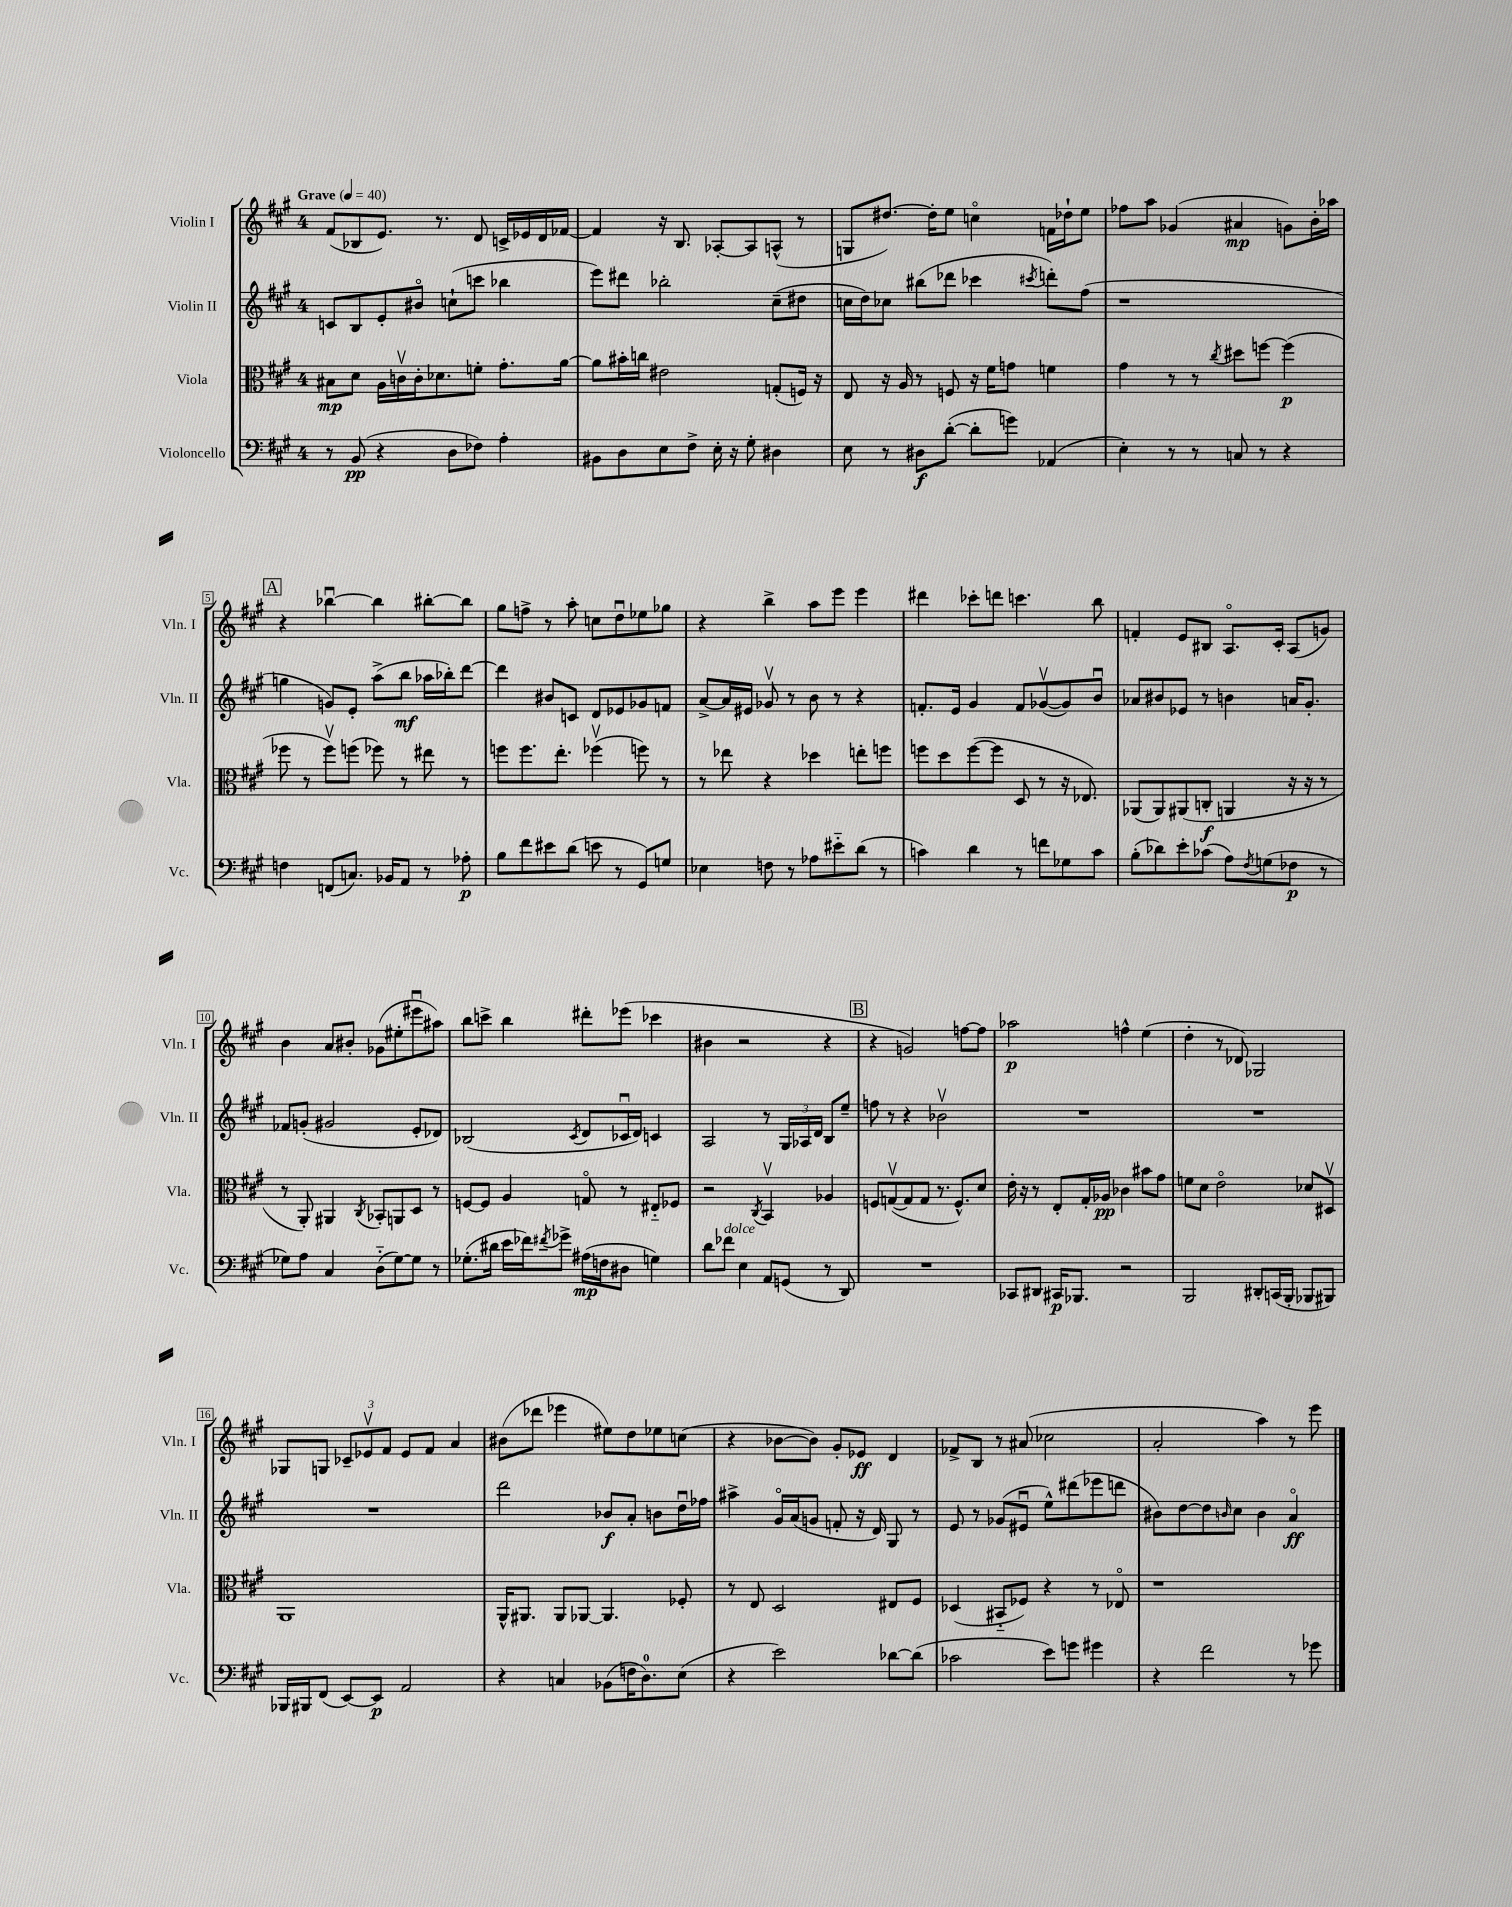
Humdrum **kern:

**kern	**dynam	**kern	**dynam	**kern	**dynam	**kern	**dynam
*part4	*part4	*part3	*part3	*part2	*part2	*part1	*part1
*staff4	*staff4	*staff3	*staff3	*staff2	*staff2	*staff1	*staff1
*I"Violoncello	*	*I"Viola	*	*I"Violin II	*	*I"Violin I	*
*I'Vc.	*	*I'Vla.	*	*I'Vln. II	*	*I'Vln. I	*
*clefF4	*	*clefC3	*	*clefG2	*	*clefG2	*
*k[f#c#g#]	*	*k[f#c#g#]	*	*k[f#c#g#]	*	*k[f#c#g#]	*
*M4/4	*	*M4/4	*	*M4/4	*	*M4/4	*
*MM40	*	*MM40	*	*MM40	*	*MM40	*
=1	=1	=1	=1	=1	=1	=1	=1
!	!	!	!	!	!	!LO:TX:a:B:t=Grave	!
8r	.	8B#X\L	mp	8cn/L	.	(8f#/L	.
(8BB/	pp	8d\J	.	8B/	.	8B-X/	.
4r	.	16A\LL	.	8e'/	.	8.e/J)	.
.	.	16cnv\	.	.	.	.	.
.	.	16c'\J	.	8b#X/J	.	.	.
.	.	8.d-X\	.	.	.	8.r	.
8D\L	.	.	.	(8ccn`\L	.	.	.
8F-X\J)	.	8fn'\J	.	8cccn\J	.	8d/	.
4A'\	.	8.g#'\L	.	4bb-X\	.	16cn^/LL	.
.	.	.	.	.	.	16e-X/	.
.	.	.	.	.	.	16d/	.
.	.	[16a\Jk	.	.	.	[16f-X/JJ	.
=2	=2	=2	=2	=2	=2	=2	=2
8BB#X\L	.	8a\L]	.	8eee\L)	.	4f-/]	.
8D\	.	16b#X'\L	.	8ddd#X\J	.	.	.
.	.	16ccn\JJ	.	.	.	.	.
8E\	.	2e#X\	.	2bb-X'\	.	16r	.
.	.	.	.	.	.	8.B/	.
8F#^\J	.	.	.	.	.	.	.
16E'\	.	.	.	.	.	[8A-X'/L	.
16r	.	.	.	.	.	.	.
8G#'\	.	.	.	.	.	8A-/]	.
4D#X\	.	(8Gn'/L	.	(8cc#~\L	.	(8An^^/J	.
.	.	16Fn/Jk)	.	8dd#X\J	.	8r	.
.	.	16r	.	.	.	.	.
=3	=3	=3	=3	=3	=3	=3	=3
8E\	.	8E/	.	16ccn\LL	.	8Gn/L	.
.	.	.	.	16dd\J)	.	.	.
8r	.	16r	.	8cc-X\J	.	[8.dd#X/J)	.
.	.	16A/	.	.	.	.	.
8D#X\L	f	8r	.	(8bb#X\L	.	.	.
.	.	.	.	.	.	16dd#'\KL]	.
([8d'\J	.	8Fn/	.	8ddd-X\J	.	8ee\J	.
8d'\L]	.	16r	.	4ccc-X\	.	4ccn\	.
.	.	16f#\KL	.	.	.	.	.
8gn\J)	.	8gn\J	.	.	.	.	.
.	.	.	.	8qccc#X/	.	.	.
(4AA-X/	.	4fn\	.	8dddn'\L)	.	16fn\LL	.
.	.	.	.	.	.	16dd-X`\J	.
.	.	.	.	(8ff#\J	.	8ee\J	.
=4	=4	=4	=4	=4	=4	=4	=4
4E'\)	.	4g#\	.	1r	.	8ff-X\L	.
.	.	.	.	.	.	8aa\J	.
8r	.	8r	.	.	.	(4g-X/	.
8r	.	8r	.	.	.	.	.
.	.	8qcc#/	.	.	.	.	.
8Cn/	.	8dd#X\L	.	.	.	4a#X/	mp
8r	.	[8ffn\J	.	.	.	.	.
4r	.	(4ff\]	p	.	.	8gn\L)	.
.	.	.	.	.	.	16b'\L	.
.	.	.	.	.	.	16aa-X\JJ	.
!!LO:LB:g=z
!!LO:REH:place=s1:t=A
=5	=5	=5	=5	=5	=5	=5	=5
4Fn\	.	8ff-X\	.	4ggn\	.	4r	.
.	.	8r	.	.	.	.	.
(8FFn/L	.	8ff-v\L)	.	8gn/L)	.	[4bb-Xu\	.
8.Cn/J)	.	(8ffn\J	.	8e'/J	.	.	.
.	.	8ff-X\)	.	(8aa^\L	.	4bb-\]	.
16BB-X/KL	.	.	.	.	.	.	.
8AA/J	.	8r	.	8bb\J	mf	.	.
8r	.	8ee#X\	.	16aa-X\LL	.	[8bb#X'\L	.
.	.	.	.	16bb-X'\J)	.	.	.
8A-X'\	p	8r	.	[8ddd\J	.	8bb#\J]	.
=6	=6	=6	=6	=6	=6	=6	=6
8B\L	.	8ffn\L	.	4ddd\]	.	8gg#\L	.
8f#\	.	8.ff\	.	.	.	8ffn^\J	.
8e#X\	.	.	.	8b#X/L	.	8r	.
.	.	8.ee'\J	.	.	.	.	.
(8d\J	.	.	.	8cn/J	.	8aa'\	.
8en\	.	(4ff-Xv\	.	8d/L	.	8ccn\L	.
8r	.	.	.	8e-X/	.	8ddu\	.
8GG#/L)	.	8ffn\)	.	8g-X/	.	8ee-X\	.
8Gn/J	.	8r	.	8fn/J	.	8gg-X\J	.
=7	=7	=7	=7	=7	=7	=7	=7
4E-X\	.	8r	.	[8a^/L	.	4r	.
.	.	8ee-X\	.	16a/L]	.	.	.
.	.	.	.	16e#X/JJ	.	.	.
8Fn\	.	4r	.	8g-Xv/	.	4bb^\	.
8r	.	.	.	8r	.	.	.
8A-X\L	.	4dd-X\	.	8b\	.	8aa\L	.
8e#X\	.	.	.	8r	.	8eee\J	.
(8d\J	.	8een'\L	.	4r	.	4eee\	.
8r	.	8ffn\J	.	.	.	.	.
=8	=8	=8	=8	=8	=8	=8	=8
4cn\)	.	8ffn\L	.	8.fn'/L	.	4ddd#X\	.
.	.	8dd\	.	.	.	.	.
.	.	.	.	16e/Jk	.	.	.
4d\	.	([8ff\	.	4g#/	.	8ccc-X'\L	.
.	.	8ff\J]	.	.	.	8dddn\J	.
8r	.	8D/	.	8f/L	.	4.cccn\	.
8fn\L	.	8r	.	([8g-Xv/	.	.	.
8G-X\	.	16r	.	8g-/])	.	.	.
.	.	8.E-X/)	.	.	.	.	.
8c\J	.	.	.	8bu/J	.	8bb\	.
=9	=9	=9	=9	=9	=9	=9	=9
(8B'\L	.	(8AA-X/L	.	8a-X/L	.	4fn'/	.
8d-X\)	.	8AA-/)	.	8b#X/	.	.	.
8e'\	.	(8AA#X/	.	8e-X/J	.	8e/L	.
(8c-X\J	.	8Cn'/J	f	8r	.	8B#X/J	.
8A\L)	.	4AAn/	.	4bn\	.	8.A/L	.
8qF#/	.	.	.	.	.	.	.
(8Gn\	.	.	.	.	.	.	.
.	.	.	.	.	.	16c#'/Jk	.
8F-X\J	p	16r	.	16an/KL	.	(8A/L	.
.	.	16r	.	8.g#'/J	.	.	.
8r	.	8r	.	.	.	8gn/J)	.
!!LO:LB:g=z
=10	=10	=10	=10	=10	=10	=10	=10
8G-X\L)	.	8r	.	8f-X/L	.	4b\	.
8A\J	.	8AA'/)	.	(8gn'/J	.	.	.
4C#/	.	4AA#X/	.	2g#X/	.	8a/L	.
.	.	.	.	.	.	8b#X'/J	.
.	.	8qC#/	.	.	.	.	.
(8D\L	.	8BB-X'/L	.	.	.	(8g-X\L	.
[8G-\)	.	8AAn/	.	.	.	8ee#X'\	.
8G-\J]	.	8D/J	.	8e'/L	.	8eee#Xu\	.
8r	.	8r	.	8d-X/J)	.	8aa#X\J)	.
=11	=11	=11	=11	=11	=11	=11	=11
(8.G-X'\L	.	[8Fn/L	.	(2B-X/	.	8bb\L	.
.	.	8F/J]	.	.	.	8cccn^\J	.
16d#X\Jk	.	.	.	.	.	.	.
16e\LL	.	4A/	.	.	.	4bb\	.
16f-X\J)	.	.	.	.	.	.	.
8qf#X/	.	.	.	.	.	.	.
8g-X^\J	.	.	.	.	.	.	.
.	.	.	.	8qc#/	.	.	.
(16A#X\LL	mp	8Gn/	.	8d/L	.	8ddd#X'\L	.
16Fn\J	.	.	.	.	.	.	.
8D#X\J	.	8r	.	16c-Xu/L	.	(8eee-X\J	.
.	.	.	.	16d/JJ)	.	.	.
4Gn\)	.	8E#X/L	.	4cn/	.	4ccc-X\	.
.	.	8F-X/J	.	.	.	.	.
=12	=12	=12	=12	=12	=12	=12	=12
8d\L	.	2r	.	2A/	.	4b#X\	.
!LO:TX:a:i:t=dolce	!	!	!	!	!	!	!
8f-X\J	.	.	.	.	.	.	.
4E\	.	.	.	.	.	2r	.
.	.	8qC#/	.	.	.	.	.
8AA/L	.	4BBv/	.	8r	.	.	.
(8GGn/J	.	.	.	24G#/LL	.	.	.
.	.	.	.	24A-X/	.	.	.
.	.	.	.	24d/JJ	.	.	.
8r	.	4A-X/	.	8B/L	.	4r	.
8DD/)	.	.	.	8ee~/J	.	.	.
!!LO:REH:place=s1:t=B
=13	=13	=13	=13	=13	=13	=13	=13
1r	.	8Fn/L	.	8ffn\	.	4r	.
.	.	([8Gnv/	.	8r	.	.	.
.	.	8G/]	.	4r	.	2gn/)	.
.	.	8G/J	.	.	.	.	.
.	.	8.r	.	2b-Xv\	.	.	.
.	.	8.F^^/L)	.	.	.	.	.
.	.	.	.	.	.	[8ffn\L	.
.	.	8d/J	.	.	.	8ff\J]	.
=14	=14	=14	=14	=14	=14	=14	=14
8CC-X/L	.	16e'\	.	1r	.	2aa-X\	p
.	.	16r	.	.	.	.	.
8DD#X/J	.	8r	.	.	.	.	.
16CC#X/KL	p	8E'/L	.	.	.	.	.
8.BBB-X/J	.	.	.	.	.	.	.
.	.	16G#'/L	.	.	.	.	.
.	.	16A-X/JJ	pp	.	.	.	.
2r	.	4c-X\	.	.	.	4ffn^^\	.
.	.	8b#X\L	.	.	.	(4ee\	.
.	.	8g#\J	.	.	.	.	.
=15	=15	=15	=15	=15	=15	=15	=15
2BBB/	.	8fn\L	.	1r	.	4dd'\	.
.	.	8d\J	.	.	.	.	.
.	.	2e\	.	.	.	8r	.
.	.	.	.	.	.	8d-X/)	.
8DD#X'/L	.	.	.	.	.	2G-X/	.
(16CCn/L	.	.	.	.	.	.	.
16BBB'/JJ	.	.	.	.	.	.	.
8BBB-X/L	.	8d-X/L	.	.	.	.	.
8BBB#X/J)	.	8D#Xv/J	.	.	.	.	.
!!LO:LB:g=z
=16	=16	=16	=16	=16	=16	=16	=16
16BBB-X/LL	.	1AA	.	1r	.	8G-X/L	.
16BBB#X/J	.	.	.	.	.	.	.
(8FF#/J	.	.	.	.	.	8Gn/J	.
[8EE/L)	.	.	.	.	.	12c-X~/L	.
.	.	.	.	.	.	12e-Xv/	.
8EE/J]	p	.	.	.	.	.	.
.	.	.	.	.	.	12f#/J	.
2AA/	.	.	.	.	.	8e-/L	.
.	.	.	.	.	.	8f#/J	.
.	.	.	.	.	.	4a/	.
=17	=17	=17	=17	=17	=17	=17	=17
4r	.	16AA^^/KL	.	2ddd\	.	(8b#X\L	.
.	.	8.AA#X/J	.	.	.	.	.
.	.	.	.	.	.	8ddd-X\J	.
4Cn/	.	8AA#/L	.	.	.	4eee-X\	.
.	.	[8AA-X/J	.	.	.	.	.
(8BB-X\L	.	4.AA-/]	.	8b-X/L	f	8ee#X\L)	.
16Fn\K	.	.	.	8a'/J	.	8dd\	.
8.D\)	.	.	.	.	.	.	.
.	.	.	.	8bn\L	.	8ee-X\	.
(8E\J	.	8F-X'/	.	16ddu\L	.	(8ccn\J	.
.	.	.	.	16ff-X\JJ	.	.	.
=18	=18	=18	=18	=18	=18	=18	=18
4r	.	8r	.	4aa#X^\	.	4r	.
.	.	8E/	.	.	.	.	.
2e\)	.	2D/	.	16g#/LL	.	[8b-X\L	.
.	.	.	.	(16a/J	.	.	.
.	.	.	.	8gn/J	.	8b-\J])	.
.	.	.	.	8fn'/	.	8g#'/L	.
.	.	.	.	16r	.	8e-X/J	ff
.	.	.	.	16d/)	.	.	.
[8d-X\L	.	8E#X/L	.	8G#/	.	4d/	.
(8d-\J]	.	8F#/J	.	8r	.	.	.
=19	=19	=19	=19	=19	=19	=19	=19
2c-X\	.	(4D-X/	.	8e/	.	8f-X^/L	.
.	.	.	.	8r	.	8B/J	.
.	.	8BB#X/L	.	(8g-X/L	.	8r	.
.	.	8F-X/J)	.	8e#Xu/J	.	(8a#X/	.
8e\L)	.	4r	.	8ee^^\L)	.	2cc-X\	.
8gn\J	.	.	.	(8ddd#X\	.	.	.
4g#X\	.	8r	.	8eee-X\	.	.	.
.	.	8E-X/	.	8dddn\J	.	.	.
=20	=20	=20	=20	=20	=20	=20	=20
4r	.	1r	.	8b#X\L)	.	2a'/	.
.	.	.	.	[8dd\	.	.	.
2f#\	.	.	.	8dd\]	.	.	.
.	.	.	.	16qqbn/	.	.	.
.	.	.	.	8cc#\J	.	.	.
.	.	.	.	4b\	.	4aa\)	.
8r	.	.	.	4a/	ff	8r	.
8g-X\	.	.	.	.	.	8eee\	.
==	==	==	==	==	==	==	==
*-	*-	*-	*-	*-	*-	*-	*-
